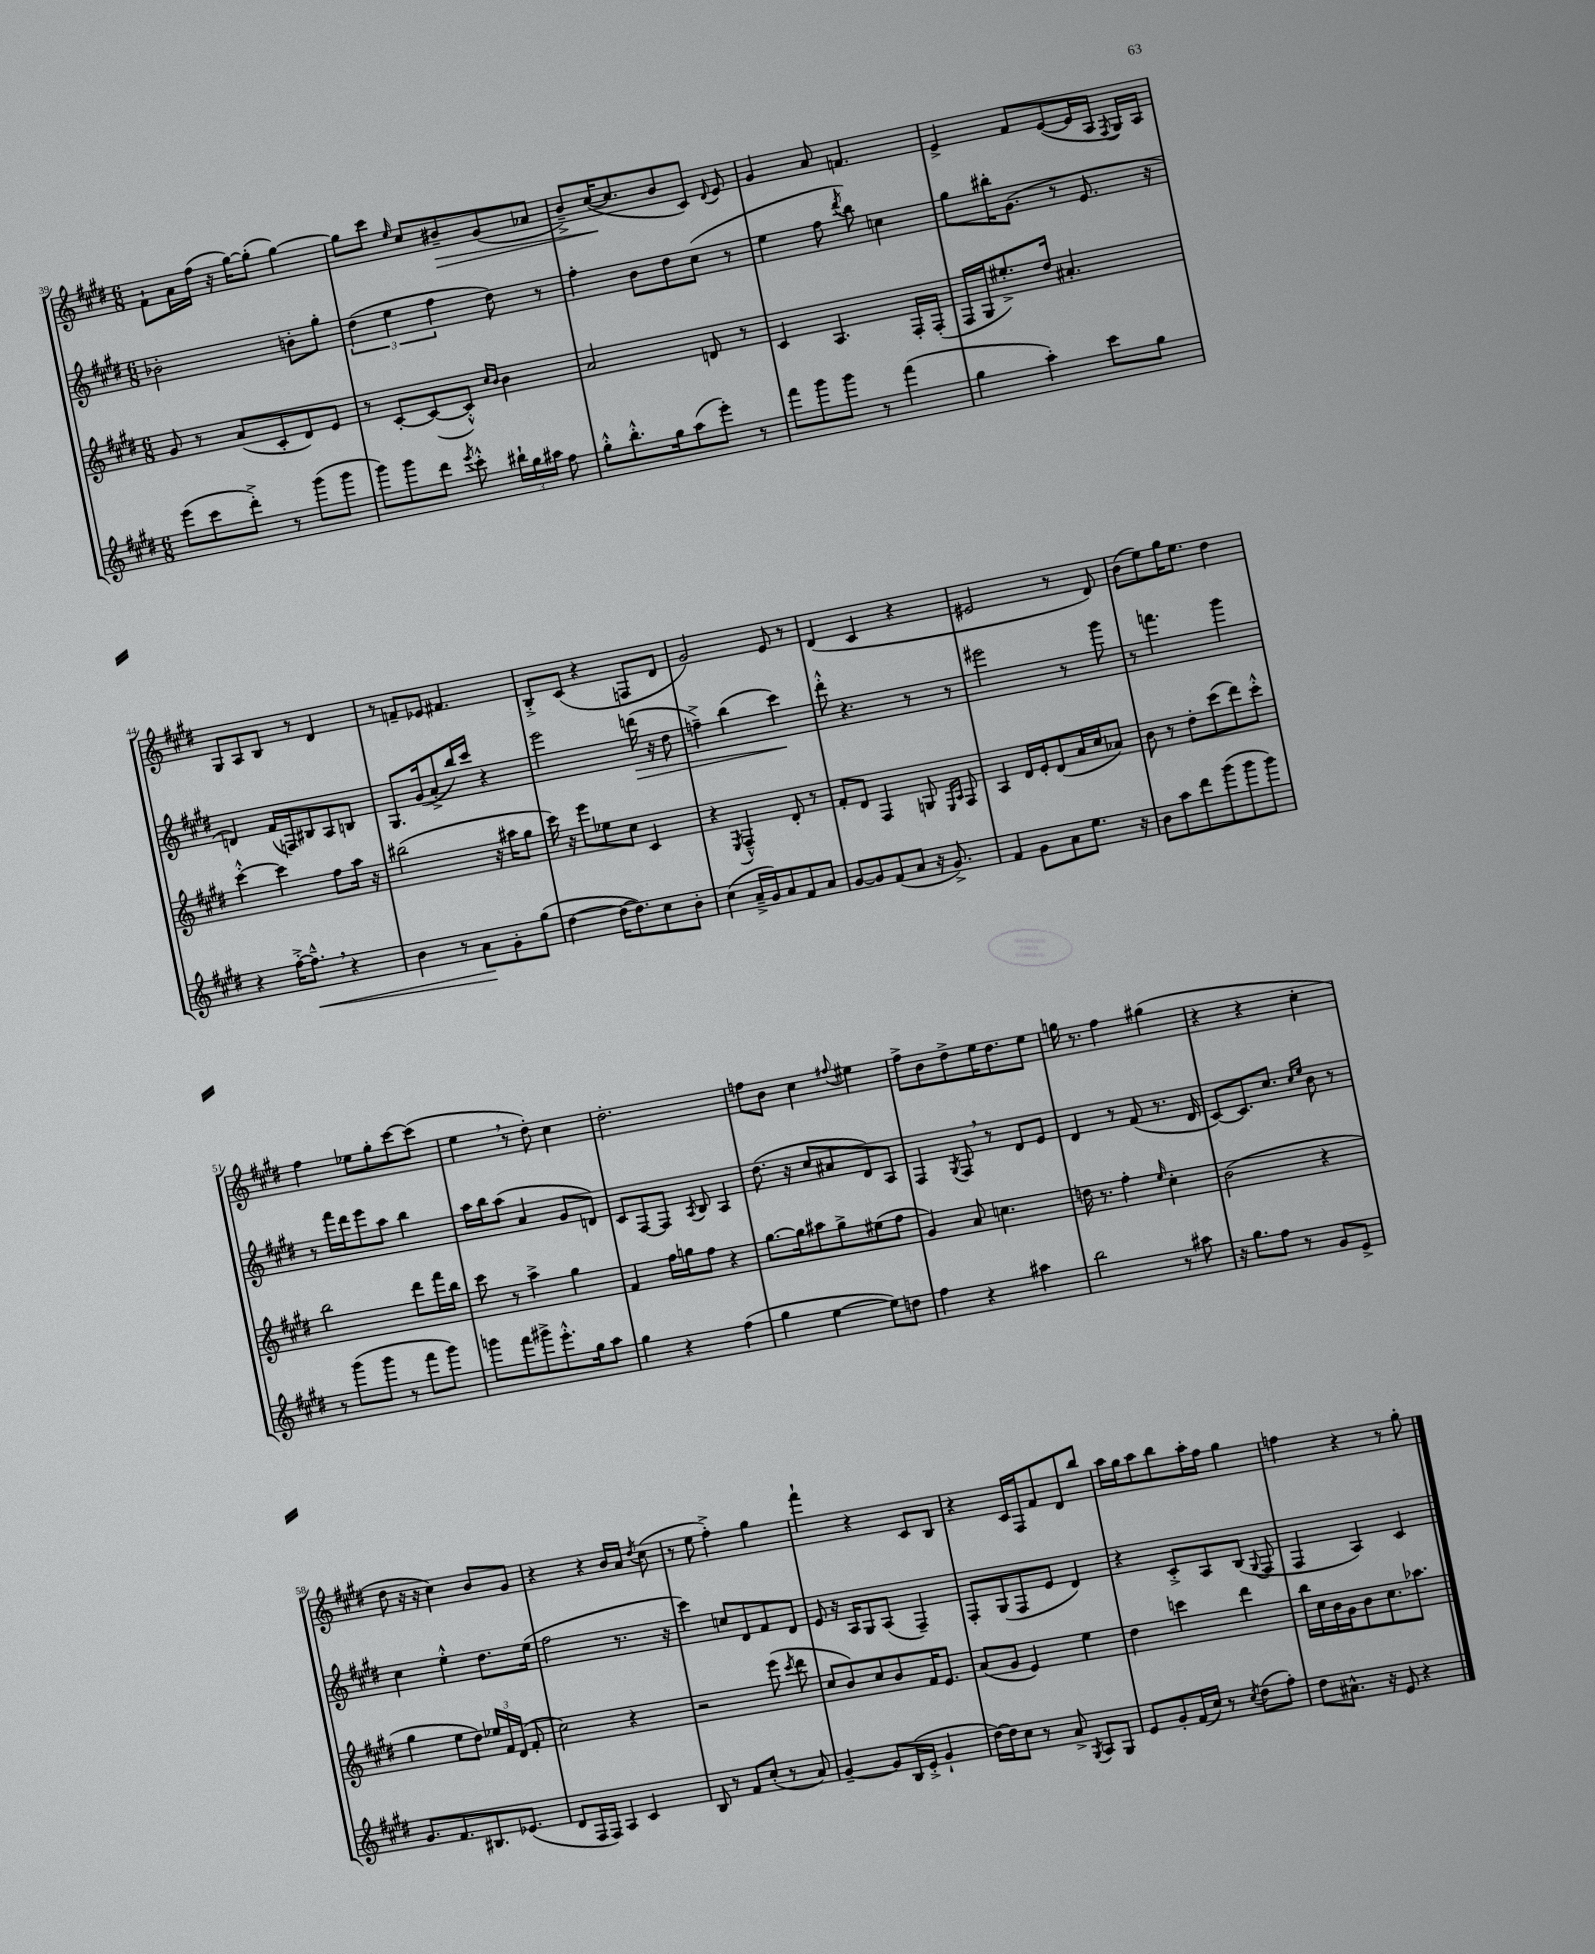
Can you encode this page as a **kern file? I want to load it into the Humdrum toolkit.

**kern	**kern	**kern	**kern
*staff4	*staff3	*staff2	*staff1
*clefG2	*clefG2	*clefG2	*clefG2
*k[f#c#g#d#]	*k[f#c#g#d#]	*k[f#c#g#d#]	*k[f#c#g#d#]
*M6/8	*M6/8	*M6/8	*M6/8
(8eee\L	8g#/	2b-'\	8f#`\L
8ccc#\	8r	.	16a\L
.	.	.	(16ff#\JJ
8ddd#'^\J)	(8a/L	.	16r
.	.	.	[16gg#\LK)
8r	8c#'/	.	(8gg#'\]J
(8ggg#\L	8d#/)	8b'\L	[4gg#\)
8ggg#\J	8e/J	8gg#'\J	.
=	=	=	=
8ggg#\L)	8r	(6dd#\	8gg#\]L
8ggg#\	[8c#'/L	.	8ccc#\J
.	.	6ee\	.
.	.	.	16qqee/
8ddd#\J	(8c#/_	.	8cc#/L
.	.	6ff#\	.
8qeee/	.	.	.
8ccc#'^^\	8c#'^^/]J)	.	8b#~/
.	16qqcc#/LL	.	.
.	16qqb/JJ	.	.
24bb#`\LL	4b\	8dd#\)	(8g#/
24gg#\	.	.	.
24aa#\JJ	.	.	.
8ff#\	.	8r	8a-/J
=	=	=	=
8gg#'^^\L	2a/	4ff#'\	8b~^/L)
8.bb'^^\	.	.	([16cc#/K
.	.	.	8.cc#/]
.	.	8b\L	.
16gg#\k	.	.	.
(8aa\	.	8dd#\	8b/
8eee'\J)	8d/	(8cc#\J	8c#/J)
.	.	.	8qqd#/
8r	8r	8r	8e/
=	=	=	=
8fff#\L	4c#/	4ee\	4g#/
8ggg#\	.	.	.
8ggg#\J	4.A/	8ff#\	8a/
.	.	8qddd#/	.
8r	.	8bb\)	4.f/
(4fff#\	.	4cc\	.
.	16F#'/LL	.	.
.	(16F#'/JJ	.	.
=	=	=	=
4gg#\	16F#/LL	8gg#\L	4e^/
.	16G#/J	.	.
.	8.ee#'^/)	16bb#'\K	.
.	.	(8.g#\J	.
4aa'\)	.	.	8f#/L
.	16dd#/Jk	.	.
.	4.a#'/	8r	([8e/
8ccc#\L	.	8.e/	16e/]L
.	.	.	16A/JJ
.	.	.	8qF#/
8gg#\J	.	.	16G#/LL)
.	.	16r	16A/JJ
=	=	=	=
4r	[4ccc#'^^\	4d/)	8G#/L
.	.	.	8A/
[16ff#'^\LK	4ccc#\]	(16f#/LL	8B/J
8.ff#~^^\]J	.	16F/J)	.
.	.	8B#/	8r
4r	8ff#\L	8A/	4d#/
.	16aa\Jk	8B/J	.
.	16r	.	.
=	=	=	=
4b\	(2bb#\	8.G#/L	8r
.	.	.	8f~/L
.	.	(16g#/k	.
8r	.	8a'^/	8e-/J
8a\L	.	16bb/L)	4.f#/
.	.	16ccc#/JJ	.
8g#'\	16r	4r	.
.	16aa#\LK	.	.
(8gg#\J	8gg#\J	.	.
=	=	=	=
[4dd#\	16ccc#\)	2eee\	8B'^/L
.	16r	.	.
.	8eee\L	.	(8c#/J
16dd#\_LK	8ee-\	.	4r
8.dd#\])	.	.	.
.	8cc#\J	.	.
8cc#\	4c#/	(16ddd\	8F/L
.	.	16r	.
8b'\J	.	8dd#\	8d#/J
=	=	=	=
(4cc#\	4r	4ff~^\)	2g#/)
.	8qE/	.	.
16a~^/LL	4F#~^^/	(4bb\	.
16g#/J)	.	.	.
8a/	.	.	.
8f#/	8d#'/	4ccc#\)	8e/
8a/J	8r	.	8r
=	=	=	=
[8g#/L	8f#'/L	8ddd#'^^\	(4d#/
8g#/]	8d#/J	4.r	.
(8f#/	4F#/	.	4c#/
8a/J	.	.	.
16r	8G/	8r	4r
8.g#^/)	.	.	.
.	16qqE/LL	.	.
.	16qqA/JJ	.	.
.	8F#/	8r	.
=	=	=	=
4f#/	4A/	2eee#\	2e#/
8g#\L	16d#/LL	.	.
.	16e'/J	.	.
8a\	(8d#/	.	.
8.ee\J	16a/L	8r	8r
.	16cc#/J	.	.
.	8a-/J)	8ggg#\	8d#/)
16r	.	.	.
=	=	=	=
8b\L	8b\	8r	(8b\L
8aa\	8r	4.fff\	8ee\)
8ddd#\	8dd#'\L	.	16gg#\K
.	.	.	8.ee\J
(8ggg#\	(8ccc#\	.	.
8ggg#\	8ddd#\)	4ggg#\	4dd#\
8ggg#\J)	8ccc#'^^\J	.	.
=	=	=	=
8r	2bb\	8r	4ff#\
(8ggg#\L	.	16fff#\LL	.
.	.	16ddd#\J	.
8ggg#\J	.	8eee\	8ee-\L
8r	.	8aa\J	8gg#'\
8fff#\L	8ddd#\L	4bb\	[8ccc#\
8ggg#\J)	16fff#\L	.	(8ccc#\]J
.	16bb\JJ	.	.
=	=	=	=
8ggg\L	8ccc#\	16aa\LL	4ee\
.	.	16bb\J	.
8fff#\	8r	(8aa\J	.
8ggg#^\	4aa^\	4a/	8r
8.eee'^^\	.	.	8dd#'\)
.	4gg#\	8g#/L	4cc#\
16gg#\k	.	.	.
8aa\J	.	8d/J)	.
=	=	=	=
4gg#\	4f#/	8c#/L	2.dd#'\
.	.	[8F#/	.
4r	16ff#\LL	8F#/]J	.
.	16gg\J	.	.
.	.	8qA/	.
.	8ff#\J	8B/	.
(4ff#\	4r	4A/	.
=	=	=	=
4gg#\	[8.gg#\L	(8.dd#\	8ff\L
.	.	.	8b\J
.	16gg#\]k	16r	.
[4ee\	8aa#\	8cc#/L	4cc#\
.	8gg#^\	8a#/	.
.	.	.	8qqff#/
8ee\]L)	(8ee#\	8d#/)	4ee#\
8dd\J	8ff#\J	8A/J	.
=	=	=	=
4ff#\	4g#/)	4F#/	8ff#^\L
.	.	.	8b\
.	.	8qG#/	.
4r	8a/	8F#/	8dd#^\
.	4.cc\	8r	16ee\K
.	.	.	8.dd#\
4aa#\	.	8d#/L	.
.	.	8e/J	8ee\J
=	=	=	=
2bb\	16dd\	4d#/	16gg\
.	8.r	.	8.r
.	4ff#'\	8r	4ff#\
.	.	(8f#/	.
.	16qqee/	.	.
8r	4cc#'\	8.r	(4gg#\
8aa#\	.	.	.
.	.	16d#/	.
=	=	=	=
16r	(2b\	[8c#/L)	4r
8.gg#\L	.	.	.
.	.	8.c#/]	.
8ff#\J	.	.	4r
.	.	8.cc#/J	.
8r	.	.	.
.	.	16qqcc#/LL	.
.	.	16qqee/JJ	.
8g#/L	4r	8b\	4cc#'\
8e^/J	.	8r	.
=	=	=	=
8.g#/L	4gg#\	4cc#\	8dd#\
.	.	.	16r
8.f#/	.	.	16r
.	8ee\L	4ee'^^\	4cc#\)
8.B#/	8dd#\J)	.	.
.	24ee-/LL	8.dd#\L	8b/L
.	24f#/	.	.
(8.e-/J	.	.	.
.	(24d#/JJ	.	.
.	8f#'/	.	8g#/J
.	.	(16ee\Jk	.
=	=	=	=
8d#/L	2cc#\)	2ff#\	4r
16F#/L	.	.	.
16F#/JJ)	.	.	.
4A/	.	.	4r
4c#/	4r	8.r	16b/LL
.	.	.	16a/JJ
.	.	.	8qdd#/
.	.	.	(8cc#\
.	.	16r	.
=	=	=	=
8B/	2r	4ccc#\)	8r
8r	.	.	8ee\
8f#/L	.	8cc/L	4ff#'^\)
(8cc#'/J	.	8d#/	.
8r	(8eee\	8f#/	4gg#\
.	8qccc#/	.	.
8a/)	8ddd#\	8d#/J	.
=	=	=	=
[4g#~/	8cc#/L	8e/	4fff#`\
.	8b/)	16r	.
.	.	16A/LK	.
8g#/]L	8cc#/	8G#/	4r
(16B/L	8b/	(8A/J	.
16e'^/JJ	.	.	.
4g#`/	16f#/K	4F#~/)	8c#/L
.	8.e/J	.	.
.	.	.	8B/J
=	=	=	=
[16dd#\LL)	(8a/L	8F#'/L	4r
16dd#\]J	.	.	.
8cc#\J	8g#/J	(8G#/	.
8r	4e/)	8F#/	16c#/LL
.	.	.	16F#/J
8a^/	.	8e/J	8f#/
8qG#/	.	.	.
8A/L	4ee\	4d#/)	8d#/
8G#/J	.	.	8bb/J
=	=	=	=
8e/L	4dd#\	4r	16aa\LL
.	.	.	16gg#\J
8g#'/	.	.	8aa\
(16f#/L	4ccc\	8c#'^/L	8bb\
16cc#/JJ)	.	.	.
8r	.	8A/	16aa'\L
.	.	.	16ff#\JJ
8qcc#/	.	.	.
(8dd#\L	4ddd#\	(8B/J	4gg#\
.	.	8qqG#/	.
8ff#'\J)	.	8F#/	.
=	=	=	=
8dd#\L	16bb\LL	4F#/	4ff\
.	16cc#\	.	.
8.a#^^\J	16b\	.	.
.	16g#\J	.	.
.	8b\	4A/)	4r
16r	.	.	.
8e/	8.cc#\	.	.
4r	.	4c#/	8r
.	8.aa-\J	.	.
.	.	.	8gg#'\
==	==	==	==
*-	*-	*-	*-
